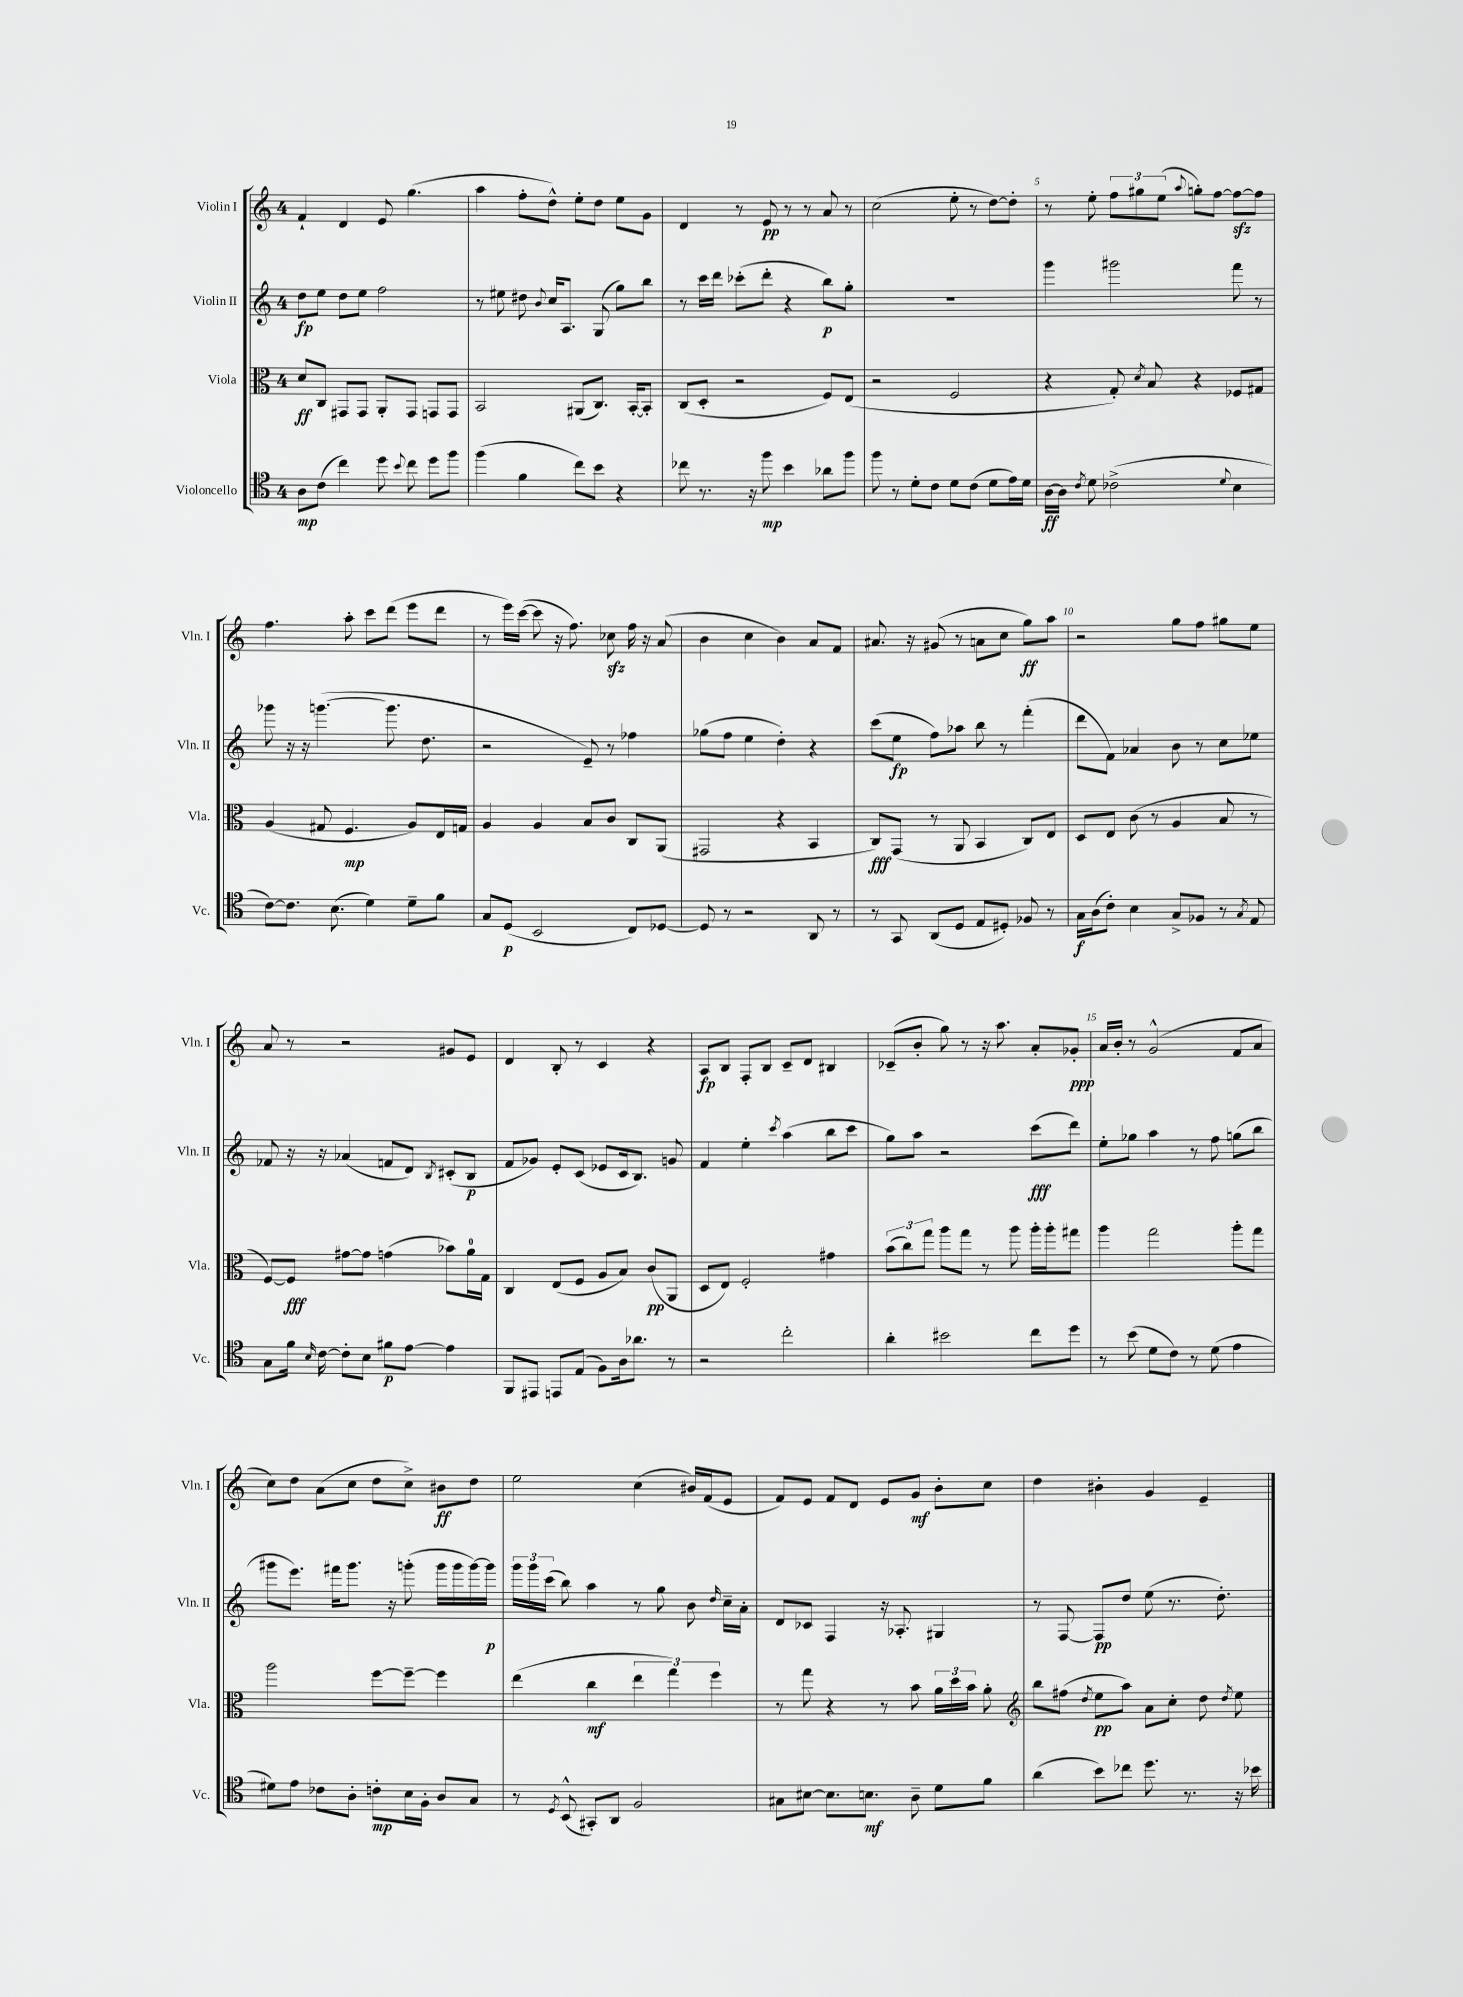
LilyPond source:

<<
\new StaffGroup <<
\new Staff = "s0" \with { instrumentName = "Violin I" shortInstrumentName = "Vln. I" } {
    \clef treble \key c \major \once \override Staff.TimeSignature.style = #'single-digit \time 4/4
    \autoBeamOff f'4-! d'4 e'8 g''4.( |
    a''4 f''8[-. d''8]-^) e''8[-. d''8] e''8[ g'8] |
    d'4 r8 e'8\pp r8 r8 a'8 r8 |
    c''2( e''8-. r8 d''8[~) d''8]-. |
    r8 e''8-. \tuplet 3/2 { f''8[ gis''8 e''8]( } \appoggiatura { a''8 } g''8[-.) f''8]~ f''8[~\sfz f''8] |
    f''4. a''8-. c'''8[ d'''8]( e'''8[ d'''8] |
    r8 e'''16[) c'''16]~( c'''8 r16 f''8.) ces''8\sfz f''16 r16 a'8( |
    b'4 c''4 b'4) a'8[ f'8] |
    ais'8. r16 gis'8( r8 a'8[ c''8] g''8[\ff) a''8] |
    r2 g''8[ f''8] gis''8[ e''8] |
    a'8 r8 r2 gis'8[ e'8] |
    d'4 b8-. r8 c'4 r4 |
    a8[\fp b8] f8[-. b8] c'8[-- d'8] bis4 |
    ces'8[--( b'8]-. g''8) r8 r16 a''8. a'8[-. ges'8]-.\ppp |
    a'16[ b'16]-. r8 g'2-^( f'8[ a'8] |
    c''8[) d''8] a'8[( c''8] d''8[ c''8]->) bis'8[\ff d''8] |
    e''2 c''4( bis'16[) f'16( e'8] |
    f'8[) e'8] f'8[ d'8] e'8[ g'8]\mf b'8[-. c''8] |
    d''4 bis'4-. g'4 e'4-- \bar "|." |
}
\new Staff = "s1" \with { instrumentName = "Violin II" shortInstrumentName = "Vln. II" } {
    \clef treble \key c \major \once \override Staff.TimeSignature.style = #'single-digit \time 4/4
    \autoBeamOff d''8[\fp e''8] d''8[ e''8] f''2 |
    r8 eis''8 dis''8 \appoggiatura { b'8 } c''16[ a8.] g8( g''8[) b''8] |
    r8 c'''16[ d'''16] ces'''8[-.( d'''8]-. r4 b''8[\p) g''8]-. |
    R1 |
    g'''4 gis'''2 f'''8 r8 |
    ges'''8 r16 r16 g'''4.~( g'''8. d''8. |
    r2 e'8--) r8 fes''4 |
    ges''8[( f''8] e''4 d''4-.) r4 |
    c'''8[( e''8]\fp f''8[) aes''8] b''8 r8 f'''4-.( |
    d'''8[ f'8]) aes'4 b'8 r8 c''8[ ees''8] |
    fes'8 r16 r16 aes'4( f'8[ d'8]) \acciaccatura { b8 } cis'8[-.( b8]\p |
    f'8[ ges'8]) e'8[-. c'8]( ees'8[ c'16 b8.]) g'8 |
    f'4 e''4-. \acciaccatura { c'''8 } a''4( b''8[ c'''8] |
    g''8[) a''8] r2 c'''8[\fff( d'''8]) |
    e''8[-. ges''8] a''4 r8 f''8 g''8[( b''8] |
    gis'''8[ e'''8.]) fis'''16[ gis'''8.] r16 g'''8-.( g'''16[ g'''16 g'''16~) g'''16]\p |
    \tuplet 3/2 { g'''16[ g'''16 c'''16]( } b''8) a''4 r8 g''8 b'8 \grace { d''16 } c''16[-- a'16]-. |
    d'8[ ces'8] f4 r16 aes8.-. gis4 |
    r8 f8~ f8[\pp d''8] e''8( r8. d''8.-.) \bar "|." |
}
\new Staff = "s2" \with { instrumentName = "Viola" shortInstrumentName = "Vla." } {
    \clef alto \key c \major \once \override Staff.TimeSignature.style = #'single-digit \time 4/4
    \autoBeamOff d'8[\ff c8] gis,8[ gis,8] a,8[-. gis,8] g,8[ g,8] |
    b,2 ais,8[( c8.]) b,16[~-. b,8]-. |
    c8[( d8]-. r2 f8[) e8]( |
    r2 f2 |
    r4 g8-.) \acciaccatura { d'8 } b8 r4 fes8[ gis8] |
    a4( gis8 f4.\mp a8[) e16 g16] |
    a4 a4 b8[ c'8] c8[ a,8]( |
    gis,2 r4 b,4 |
    c8[\fff) g,8]( r8 a,8 b,4 c8[) e8] |
    d8[ e8] c'8( r8 a4 b8 r8 |
    f8[~) f8]\fff gis'8[~ gis'8] g'4( bes'8[) a'16-0 g16] |
    c4 e8[( f8] a8[ b8]) c'8[\pp( a,8] |
    d8[ e8]) f2-. gis'4 |
    \tuplet 3/2 { b'8[( c''8) g''8] } a''8[ g''8] r8 a''8 a''16[-. a''16-. gis''8] |
    a''4 g''2 a''8[-. g''8] |
    a''2 f''8[~ f''8]~-- f''4 |
    e''4( c''4\mf \tuplet 3/2 { e''4 g''4) f''4 } |
    r8 g''8 r4 r8 b'8 \tuplet 3/2 { a'16[ d''16 b'16] } a'8-. |
    \clef treble b''8[ fis''8]( \acciaccatura { d''8 } e''8[\pp a''8]) a'8[ c''8]-. d''8 \acciaccatura { d''8 } e''8 \bar "|." |
}
\new Staff = "s3" \with { instrumentName = "Violoncello" shortInstrumentName = "Vc." } {
    \clef tenor \key c \major \once \override Staff.TimeSignature.style = #'single-digit \time 4/4
    \autoBeamOff a8[\mp c'8]( c''4) d''8 \appoggiatura { b'8 } c''8 d''8[ f''8] |
    f''4( f'4 c''8[) b'8] r4 |
    ces''8 r8. r16 f''8\mp b'4 aes'8[ f''8] |
    f''8 r8 d'8[-. c'8] d'8[ c'8]( d'8[ e'16) d'16] |
    a16[~\ff a16] \acciaccatura { c'8 } d'8 ces'2->( \appoggiatura { d'8 } b4 |
    c'8[~) c'8.] b8.( d'4) d'8[-- f'8] |
    g8[ d8]\p( b,2 c8[) des8]~ |
    des8 r8 r2 a,8 r8 |
    r8 g,8 a,8[( d8] e8[ dis8]-.) fes8 r8 |
    g16[\f a16( c'8]-.) b4 g8[-> fes8] r8 \acciaccatura { g8 } e8 |
    g8[ f'16] \grace { b16 } c'16~ c'8[-. b8] fis'8[\p e'8]~ e'4 |
    f,8[ eis,8] e,8[ e8]( f8[) a16 aes'8.] r8 |
    r2 c''2-. |
    a'4-. bis'2 c''8[ d''8] |
    r8 b'8( d'8[ c'8]) r8 d'8( e'4 |
    dis'8[) e'8] ces'8[ a8]-. c'8[-.\mp b16 f16]-. a8[ g8] |
    r8 \acciaccatura { d8 } b,8-^( gis,8[-.) a,8] f2 |
    gis8[ bis8]~ bis8.[ b8.]\mf a8-- d'8[ f'8] |
    a'4( b'8[) ces''8] d''8. r8. r16 bes'16 \bar "|." |
}
>>
>>
\layout { \context { \Score \override BarNumber.break-visibility = ##(#f #t #t) barNumberVisibility = #(every-nth-bar-number-visible 5) } }
